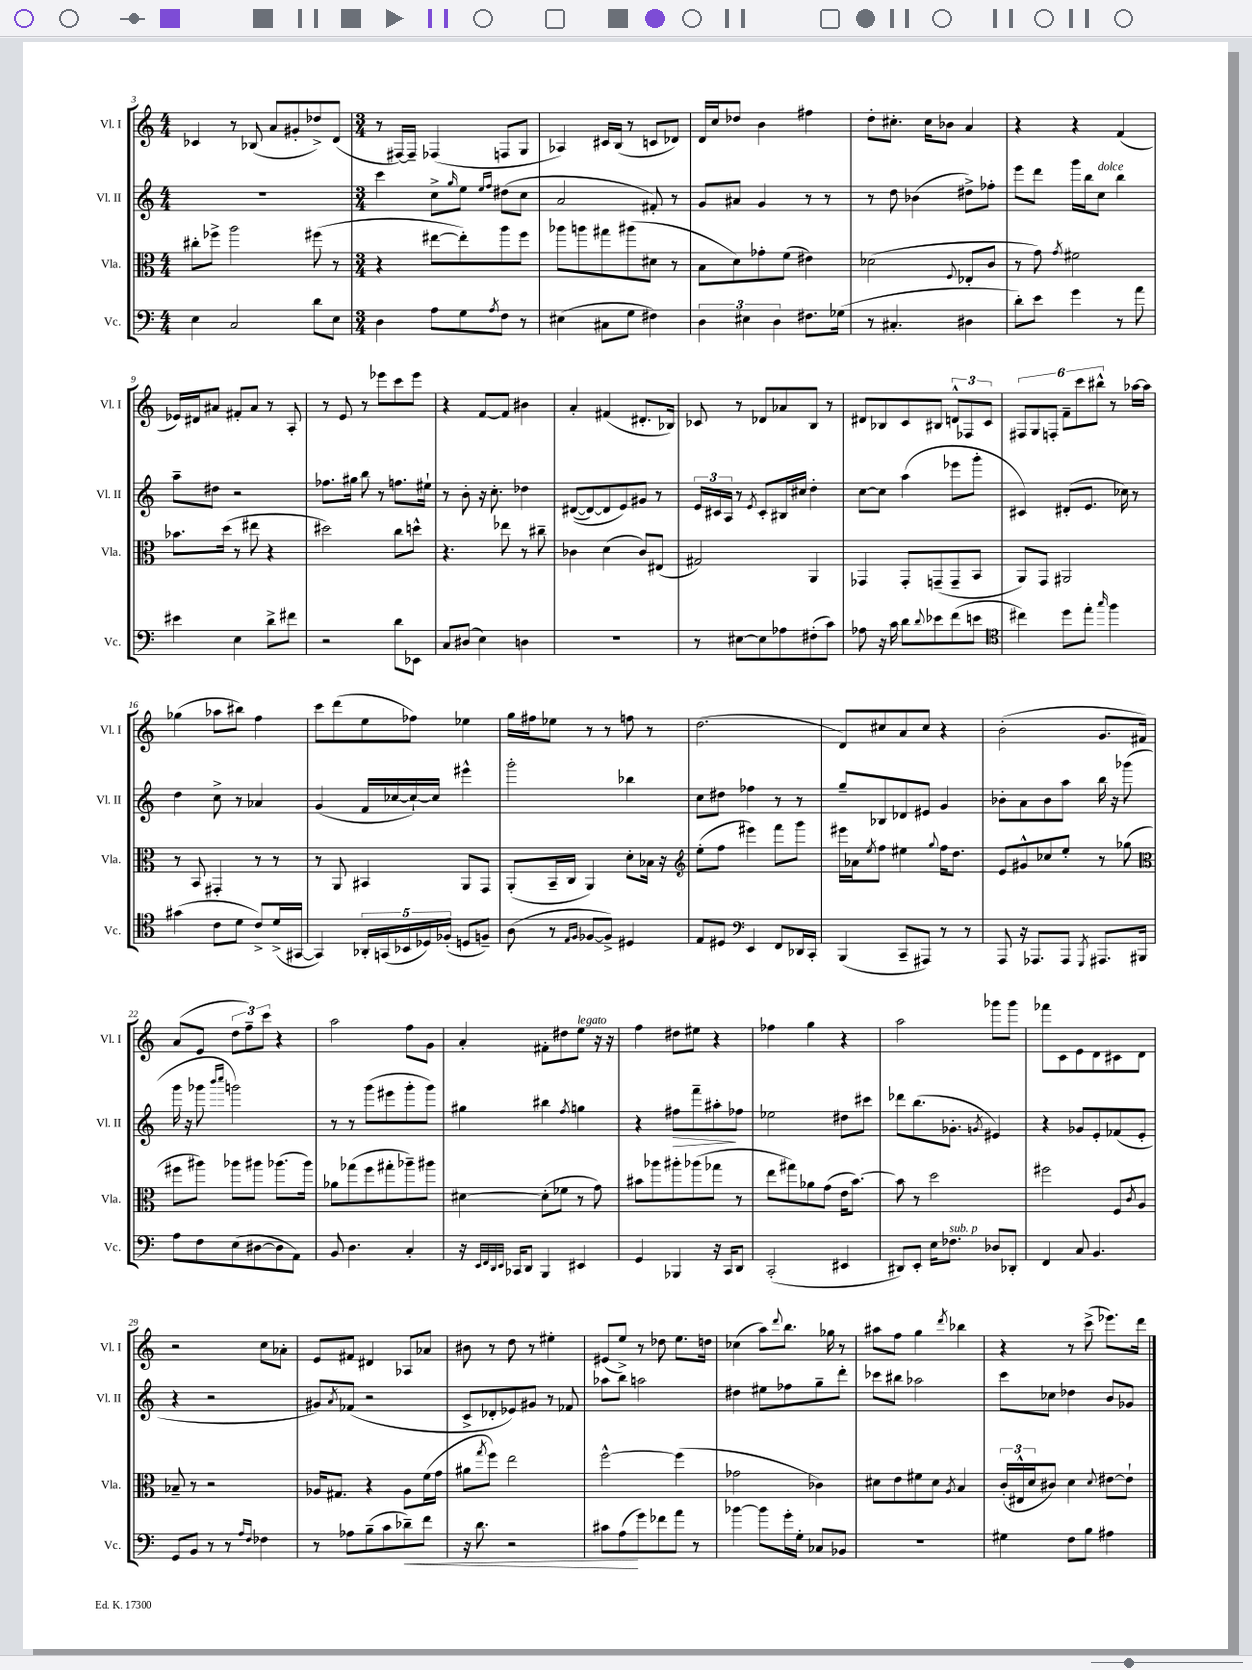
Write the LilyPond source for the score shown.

<<
\new StaffGroup <<
\new Staff = "s0" \with { instrumentName = "Vl. I" shortInstrumentName = "Vl. I" } {
    \clef treble \key c \major \numericTimeSignature \time 4/4
    ces'4 r8 bes8( a'8 gis'8-. des''8->) d'8( |
    \numericTimeSignature \time 3/4 r8 fis16~) fis16-- fes4( f8 g8 |
    aes4) cis'16 b16( r8 c'8 des'8) |
    d'16 c''16 des''8 b'4 fis''4 |
    d''8-. cis''8.-. cis''16 bes'8 a'4 |
    r4 r4 f'4( |
    ees'16) dis'16 ais'8 fis'8-. ais'8 r8 a8-. |
    r8 e'8 r8 ees'''8 c'''8 ees'''8 |
    r4 f'8~ f'8 bis'4 |
    a'4-. fis'4( dis'8.-. bes16) |
    ces'8 r8 des'8 aes'8 b8 r8 |
    dis'8 bes8 c'8 bis8 \tuplet 3/2 { d'8-^ fes8 c'8 } |
    \tuplet 6/4 { fis8 g8 f8-. f'8-- c'''8 bis''8-^ } r8 aes''16~ aes''16 |
    ges''4( aes''8 bis''8) f''4 |
    c'''8 d'''8( e''8 fes''8) ees''4 |
    g''16 fis''16 ees''8 r8 r8 f''8 r8 |
    d''2.( |
    d'8) cis''8 a'8 cis''8 r4 |
    b'2-.( g'8. fis'16) |
    a'8( e'8 \tuplet 3/2 { d''8 f''8--) c'''8 } r4 |
    a''2 f''8 g'8 |
    a'4-. fis'8-. dis''8 e''8^\markup { \italic "legato" } r16 r16 |
    f''4 dis''8 eis''8 r4 |
    fes''4 g''4 r4 |
    a''2 ges'''8 ges'''8 |
    fes'''8 c'8 e'8 d'8 cis'8 d'8 |
    r2 c''8 aes'8-. |
    e'8 fis'8 dis'4 aes8 aes'8 |
    bis'8 r8 d''8 r8 eis''4-. |
    eis'8( e''8->) r8 des''8 e''8. d''16 |
    ces''4( a''8) \appoggiatura { d'''8 } b''8. ges''16 r8 |
    ais''8 f''8 g''4 \acciaccatura { d'''8 } bes''4 |
    r4 r8 c'''8->( ees'''8.) d'''16 \bar "|." |
}
\new Staff = "s1" \with { instrumentName = "Vl. II" shortInstrumentName = "Vl. II" } {
    \clef treble \key c \major \numericTimeSignature \time 4/4
    R1 |
    \numericTimeSignature \time 3/4 c'''4 c''8-> \grace { g''16 } e''8 \grace { e''16 f''16 } dis''8( c''8 |
    a'2 fis'8-.) r8 |
    g'8 ais'8 g'4 r8 r8 |
    r8 d''8 bes'4( dis''8->) fes''8-. |
    e'''8 d'''8 g'''16 b''16 c''8^\markup { \italic "dolce" } b''4 |
    a''8-- dis''8 r2 |
    fes''8. gis''16 b''8 r8 f''8. eis''16-! |
    r8 b'8-. r16 c''8.-. des''4 |
    dis'8~(\( dis'8~) dis'8 e'8\) gis'8 r8 |
    \tuplet 3/2 { e'16 cis'16 a16 } r8 \acciaccatura { e'8 } cis'8-. bis16 cis''16 d''4-. |
    c''8~ c''8 a''4( ees'''8 g'''8-. |
    cis'4) dis'8-.( e'8. ces''16) r8 |
    d''4 c''8-> r8 aes'4 |
    g'4( f'16 ces''16~ ces''16~-!) ces''16 eis'''4-^ |
    g'''2-. bes''4 |
    c''8 dis''8 fes''4 r8 r8 |
    g''8-- bes8 des'8 eis'8 g'4 |
    bes'8-. a'8 bes'8 a''8 b''16 r16 ges'''8( |
    g'''16 r16 ges'''8 \grace { b'''16 c''''16 } g'''2) |
    r8 r8 g'''8( eis'''8 g'''8-. g'''8) |
    gis''4 bis''4 \acciaccatura { f''8 } g''4 |
    r4 fis''8\> f'''8-- ais''8-.\! fes''8 |
    ees''2 dis''8 cis'''8 |
    des'''8 b''8.( ges'8.-. \acciaccatura { g'8 } eis'4) |
    r4 ges'8 e'8-. fes'8( e'8-. |
    r4 r2 |
    gis'8) \acciaccatura { a'8 } fes'8( r2 |
    c'8-> des'8-. ees'8) gis'8 r8 fes'8 |
    aes''8 b''8 a''2 |
    dis''4 eis''8 fes''8 g''8-- d'''8-. |
    ces'''8 bis''8 aes''2 |
    c'''8 ces''8 des''4 b'8 ges'8 \bar "|." |
}
\new Staff = "s2" \with { instrumentName = "Vla." shortInstrumentName = "Vla." } {
    \clef alto \key c \major \numericTimeSignature \time 4/4
    cis''8-. fes''8-> a''2 fis''8( r8 |
    \numericTimeSignature \time 3/4 r4 eis''8~ eis''8-.) a''8 f''8 |
    aes''8 a''8 gis''8 ais''8( dis'8 r8 |
    b8 d'8) ges'8-. f'8( eis'4) |
    des'2( \appoggiatura { f8 } ees8-. c'8 |
    r8 g'8) \acciaccatura { g'8 } fis'2 |
    bes'8. d''16( r8 eis''8 r4 |
    dis''2) c''8 d''8-^ |
    r4. ees''8 r8 cis''8-- |
    ces'4 d'4( ces'8) eis8( |
    gis2) a,4 |
    ges,4 ges,8-. g,8--( g,8-- b,8 |
    a,8) g,8 ais,2 |
    r8 b,8 gis,4-. r8 r8 |
    r8 a,8 bis,4 a,8 g,8 |
    a,8-.( b,16-- c16 a,4) d'8-. bes16 r16 |
    \clef treble e''8-.( f''8 eis'''4) f'''8 g'''8 |
    eis'''16 aes'16 \acciaccatura { e''8 } f''8 eis''4 \appoggiatura { g''8 } f''16 d''8. |
    e'8 gis'8-^ ces''8 e''8-. r8 ges''8( |
    \clef alto fis''8 ais''8) aes''8 ais''8 aes''8.( aes''16) |
    aes'8 ges''8( f''8 gis''8-. aes''8--) ais''8 |
    dis'4~ dis'8-.( fes'8 r8 g'8) |
    bis'8 aes''8 ais''8-. aes''8( ges''8 r8 |
    e''8 gis''8) aes'8 g'8( e'16 b'8.~) |
    b'8 r8 d''2 |
    fis''2 f8 \acciaccatura { c'8 } a8 |
    bes8-- r8 r2 |
    aes16 gis8. r4 aes8 f'16( g'16 |
    ais'8 \acciaccatura { g''8 } f''8) e''2 |
    f''2~-^ f''4( |
    ges'2 ces'4) |
    dis'8 e'8 fis'8 dis'8 \acciaccatura { a8 } b4 |
    \tuplet 3/2 { c'16-.( eis16-^ d'16 } cis'8) d'4 \appoggiatura { d'8 } eis'8~ eis'8-! \bar "|." |
}
\new Staff = "s3" \with { instrumentName = "Vc." shortInstrumentName = "Vc." } {
    \clef bass \key c \major \numericTimeSignature \time 4/4
    e4 c2 d'8 e8 |
    \numericTimeSignature \time 3/4 d4 a8 g8 \acciaccatura { a8 } f8 r8 |
    eis4( cis8 g8 fis4) |
    \tuplet 3/2 { d4 eis4 d4 } fis8. ges16( |
    r8 cis4.-. dis4 |
    d'8-.) e'8 g'4 r8 a'8 |
    eis'4 e4 d'8-> fis'8 |
    r2 d'8 ees,8 |
    c8 dis8( e4) d4 |
    R2. |
    r8 eis8~ eis8 aes8 fis8-.( c'8) |
    aes8 r16 c'16 d'8 \appoggiatura { d'8 } ees'8 f'8( e'8 |
    \clef tenor cis''4) d''8 e''8-. \grace { g''16 } f''4 |
    gis'4( c'8 d'8 c'8->) d'16->( gis,16~ |
    gis,4) \tuplet 5/4 { aes,16-. g,16( bes,16 des16) fes16-.( } d8 f8--) |
    a8( r8 \grace { e16 f16 } fes8~ fes8->) dis4 |
    e8 dis8 \clef bass e,4 f,8 des,16 c,16-. |
    b,,4( c,8-- ais,,8) r8 r8 |
    a,,8 r16 aes,,8. aes,,8 \acciaccatura { g,,8 } ais,,8. bis,,16 |
    a8 f8 e8( dis8~ dis8 a,8) |
    b,8 d4. c4-. |
    r16 \grace { e,32 f,32 d,32 e,32 } ces,16 d,8 b,,4 eis,4 |
    g,4 bes,,4 r16 c,16 d,8 |
    c,2-.( eis,4 |
    dis,8) e,8-. e16 fes8.^\markup { \italic "sub. p" } des8 des,8-. |
    f,4 c8 b,4. |
    g,8 b,8 r8 r8 \grace { a16 f16 } fes4 |
    r8 aes8 b8--( c'8 des'8--\<) f'8 |
    r16 d'8. r2 |
    cis'8 a8\!( g'8) fes'8 a'8 r8 |
    bes'4~ bes'8 g'16-. g16-. ces8 bes,8 |
    R2. |
    gis4 f8 b8 ais4 \bar "|." |
}
>>
>>
\layout { \context { \Score currentBarNumber = #3 } }
